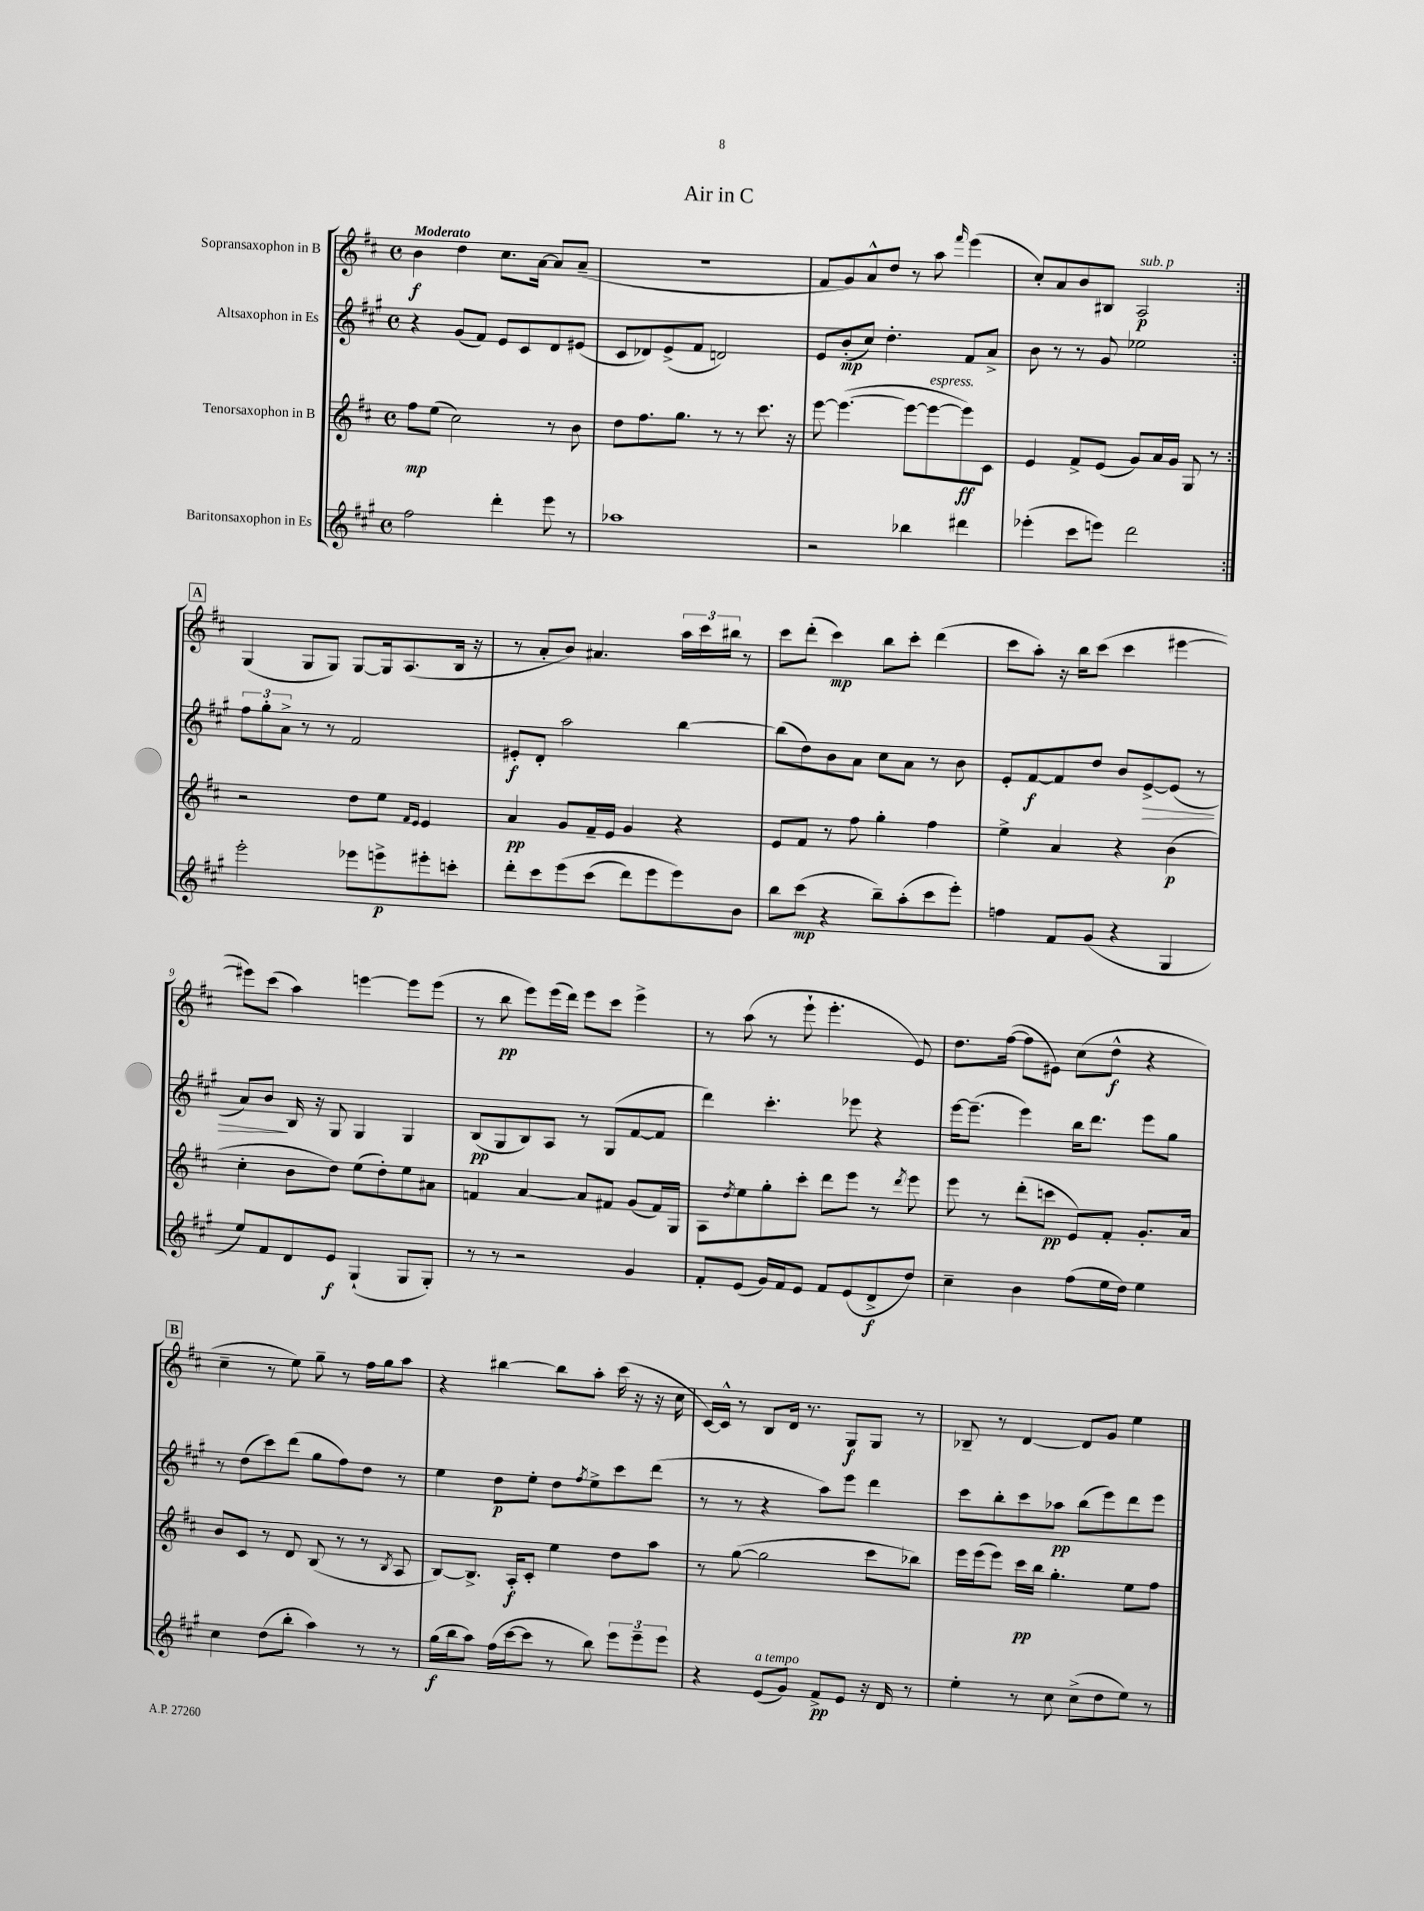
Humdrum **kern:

**kern	**kern	**kern	**kern
*staff4	*staff3	*staff2	*staff1
*clefG2	*clefG2	*clefG2	*clefG2
*k[f#c#g#]	*k[f#c#]	*k[f#c#g#]	*k[f#c#]
*M4/4	*M4/4	*M4/4	*M4/4
*met(c)	*met(c)	*met(c)	*met(c)
2ff#\	8ff#\L	4r	4b\
.	(8ee\J	.	.
.	2cc#\)	(8g#/L	4dd\
.	.	8f#/J)	.
4ddd'\	.	8e/L	8.cc#\L
.	.	8c#/	.
.	.	.	[16a\Jk
8eee\	8r	8d/	8a/]L
8r	8b\	(8e#/J	(8a~/J
=	=	=	=
1aa-	8dd\L	8c#/L	1r
.	8.ff#\	8d-/)	.
.	.	(8e^/	.
.	8.gg\J	.	.
.	.	8f#/J	.
.	8r	2d/)	.
.	8r	.	.
.	8.ccc#\	.	.
.	16r	.	.
=	=	=	=
2r	[8eee\	8e/L	8f#/L
.	(4.eee\_	(8b'/	8g/)
.	.	8cc#/J)	8a^^/
.	.	4.dd'\	8dd/J
4bb-\	8eee\_L	.	8r
.	8eee\_	.	8aa\
.	.	.	16qqfff#/
4ddd#\	8eee\])	8f#/L	(4eee\
.	8c#\J	8a^/J	.
=	=	=	=
(4eee-'\	4e/	8b\	8cc#'/L)
.	.	8r	8a/
8ccc#\L	8f#^/L	8r	8b/
8eee\J)	(8e/J	8g#/	8B#/J
2ddd\	8g/L)	2ee-\	2A/
.	16a/L	.	.
.	16g/JJ	.	.
.	8G/	.	.
.	8r	.	.
=:|!	=:|!	=:|!	=:|!
2eee'\	2r	12ff#\L	(4G/
.	.	12gg#'\	.
.	.	12a^\J	.
.	.	8r	8G/L
.	.	8r	8G/J)
8eee-\L	8dd\L	2f#/	[8G/L
8eee^\	8ee\J	.	16G/]k
.	.	.	(8.A/
.	16qqf#/LL	.	.
.	16qqe/JJ	.	.
8eee#'\	4e/	.	.
8ccc'\J	.	.	16B/Jk
.	.	.	16r
=	=	=	=
8ddd'\L	4a/	8e#'/L	8r
8ccc#\	.	8d'/J	8a'/L
&(8eee\	8g/L	2aa\	8b/J)
(8ccc#\J	16f#~/L	.	4.a#/
.	16e/JJ	.	.
8ddd\L)	4g/	.	.
8eee\	.	.	.
8eee\&)	4r	[4bb\	24aa\LL
.	.	.	24ccc#\
.	.	.	24bb#\JJ
8b\J	.	.	8r
=	=	=	=
8bb\L	8e/L	(8bb\]L	8ccc#\L
(8ccc#\J	8f#/J	8dd\)	(8ddd'\J
4r	8r	8b\	4ccc#\)
.	8ff#\	8a\J	.
8bb~\L)	4gg'\	8cc#\L	8bb\L
(8aa'\	.	8a\J	8ccc#'\J
8ccc#\	4ff#\	8r	(4ddd\
8eee'\J)	.	8b\	.
=	=	=	=
4ff\	4ee^\	8e'/L	8ccc#\L
.	.	[8f#/	8aa'\J)
8f#/L	4a/	8f#/]	16r
.	.	.	16bb\LK
(8g#/J	.	8dd/J	(8ccc#\J
4r	4r	8b/L	4ccc#\
.	.	[8e^/	.
4G#/	(4b\	(8e/]J	[4eee#\
.	.	8r	.
=	=	=	=
8ee/L)	4cc#'\	8a/L)	8eee#\]L)
8f#/	.	8b/J	(8ccc#\J
8d/	8b\L	16B/	4aa\)
.	.	16r	.
8e/J	8dd\J)	8G#/	.
(4G#`/	(8ee\L	4G#/	[4eee\
.	8dd'\)	.	.
8G#/L	8ee\	4G#/	8eee\]L
8G#'/J)	8a#\J	.	(8eee\J
=	=	=	=
8r	4f/	(8B/L	8r
8r	.	8G#/	8bb\
2r	[4a/	8B/)	8eee\L)
.	.	8A/J	(16eee\L
.	.	.	16ddd\JJ)
.	8a/]L	8r	8eee\L
.	8f#/J	(8G#/L	8ccc#\J
4g#/	(8g/L	[8f#/	4eee^\
.	16f#/L)	8f#/]J	.
.	16G/JJ	.	.
=	=	=	=
8f#'/L	8A\L	4ddd\)	8r
.	8qdd/	.	.
(8e/J	8ee\	.	(8aa\
16g#/LL)	8gg'\	4.ccc#'\	8r
16f#/J	.	.	.
8e/J	8ccc#'\J	.	8eee`\
8f#/L	8ddd\L	.	4.eee'\
(8e/	8eee\J	8eee-\	.
8d^/	8r	4r	.
.	8qddd/	.	.
8dd/J)	8eee\	.	8e/)
=	=	=	=
4cc#~\	8eee\	[16eee\LK	8.dd\L
.	.	(8.eee~\]J	.
.	8r	.	.
.	.	.	([16ff#\Jk
4b\	(8ddd'\L	4eee\)	8ff#\]L
.	8ccc\J	.	8e#\J)
(8ff#\L	8e/L)	16bb\LK	(8cc#\L
.	.	8.ddd\J	.
16ee\L	8f#'/J	.	8dd^^\J
16dd\JJ)	.	.	.
4ee\	8.g'/L	8eee\L	4r
.	.	8gg#\J	.
.	16a/Jk	.	.
=	=	=	=
4cc#\	8b/L	8r	4cc#~\
.	8c#/J	(8dd\L	.
(8dd\L	8r	8ccc#\)	8r
8bb'\J	8d/	(8ddd\J	8ee\)
4aa\)	(8B/	8gg#\L	8gg~\
.	8r	8ff#\)	8r
8r	8r	8dd\J	16ff#\LL
.	.	.	16gg\J
.	8qB/	.	.
8r	8A/	8r	8aa\J
=	=	=	=
(16gg#\LL	[8B/L)	4ee\	4r
16bb\J	.	.	.
8aa\J)	8.B^/]J	.	.
(16ff#\LL	.	8dd\L	[4bb#\
[16ccc#\J	16A'/LK	.	.
8ccc#\]J	8c#'/J	8ee'\J	.
8r	4ee\	8dd\L	8bb#\]L
.	.	8qff#/	.
8bb\)	.	8ee^\	8aa'\J
12eee\L	8dd\L	8ccc#\	(16ccc#\
.	.	.	16r
12eee~\	.	.	.
.	8aa\J	(8ddd\J	16r
12eee\J	.	.	.
.	.	.	16cc#\
=	=	=	=
4r	8r	8r	[16c#/LL)
.	.	.	16c#^^/]JJ
.	([8gg\	8r	8r
(8e/L	2gg\]	4r	8B/L
8g#/J)	.	.	16d/Jk
.	.	.	8.r
8f#^/L	.	8aa\L)	.
8e/J	.	8eee\J	8G/L
16r	8ccc#\L	4ddd\	8G/J
16d/	.	.	.
8r	8bb-\J)	.	8r
=	=	=	=
4ee'\	16eee\LL	8ccc#\L	8B-~/
.	(16eee\J	.	.
.	8eee\J)	8bb'\	8r
8r	16ccc#\LL	8ccc#\	[4d/
.	16bb\JJ	.	.
8cc#\	4.gg'\	8aa-\J	.
(8cc#^\L	.	(8bb\L	8d/]L
8dd\	.	8eee\)	8g/J
8ee\J)	8ee\L	8ddd\	4ee\
8r	8ff#\J	8eee\J	.
==	==	==	==
*-	*-	*-	*-
